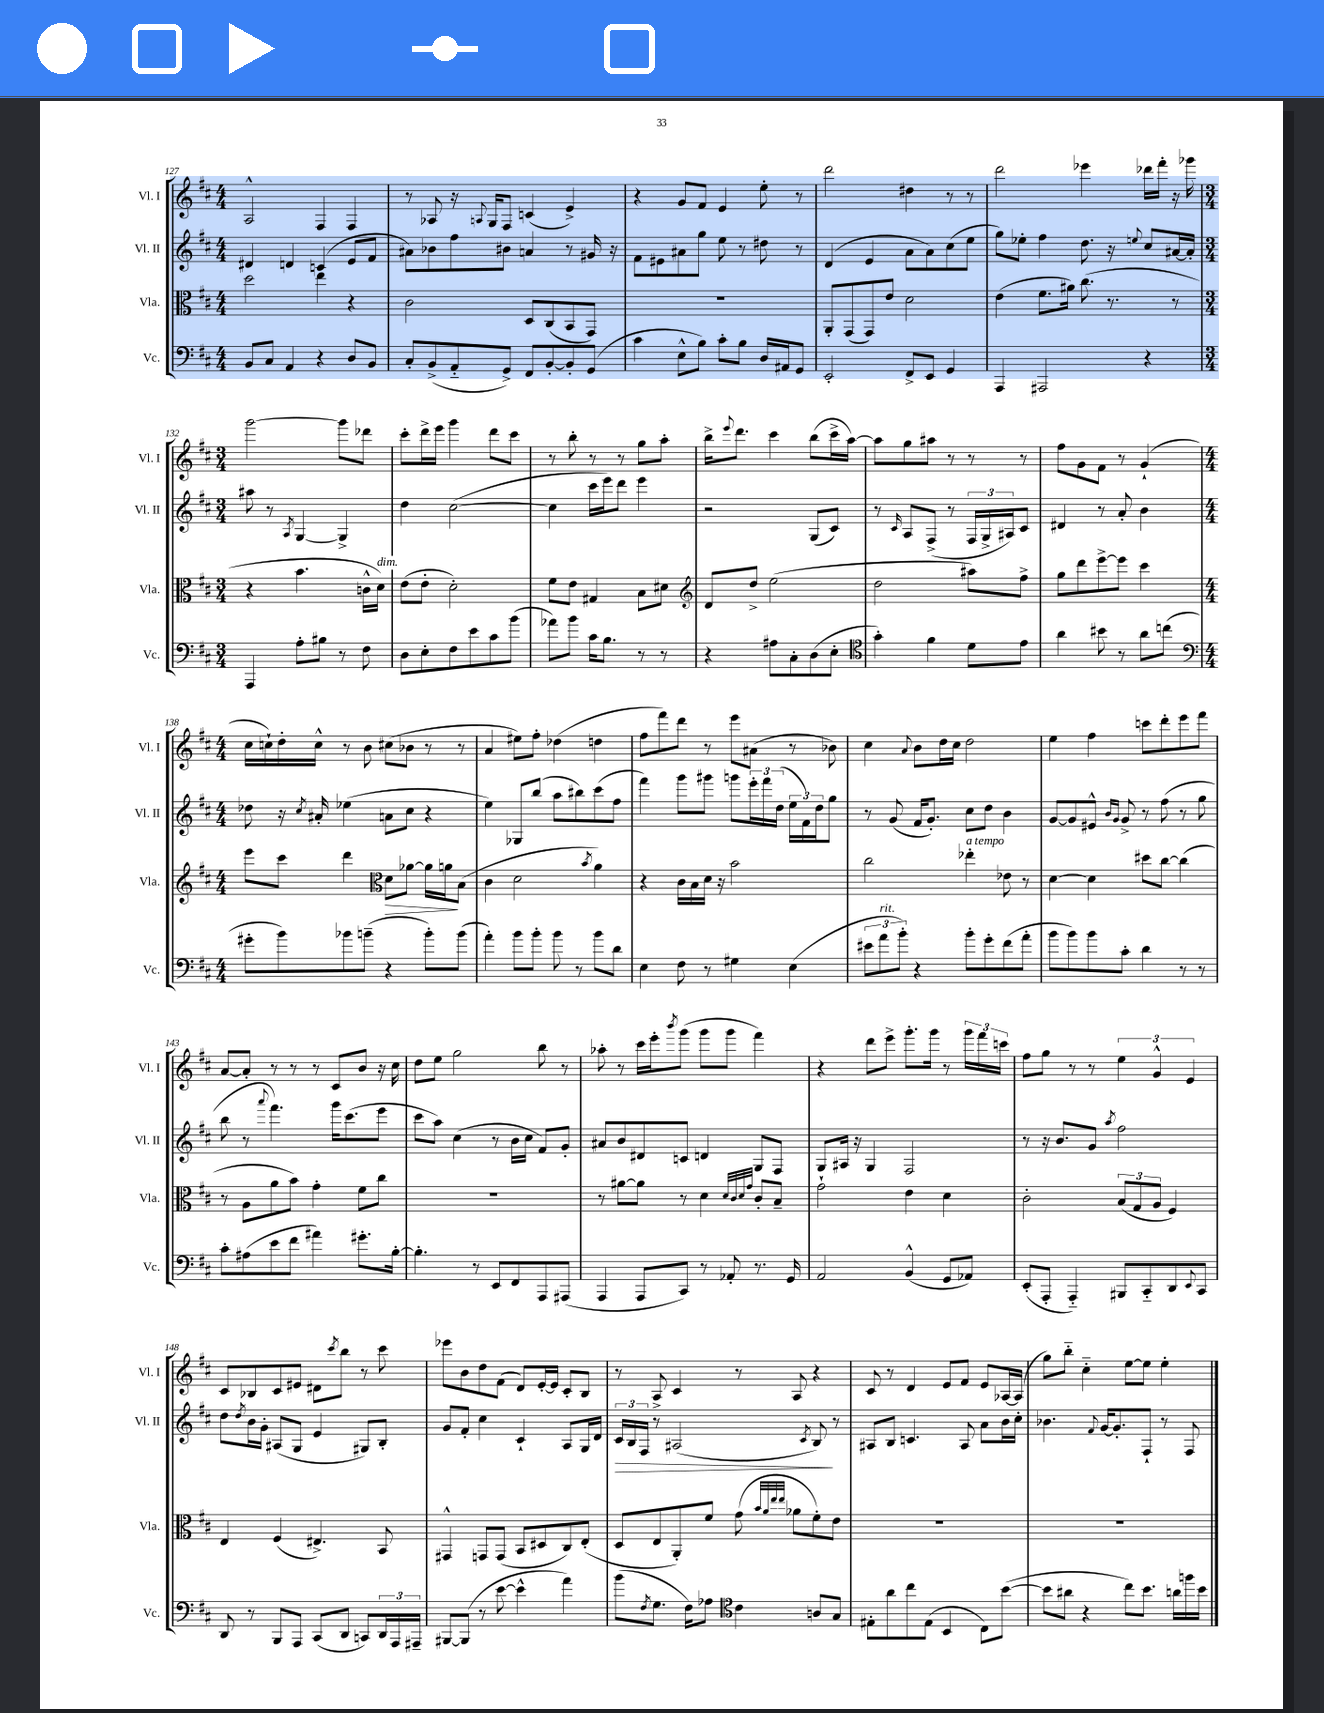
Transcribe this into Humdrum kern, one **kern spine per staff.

**kern	**kern	**dynam	**kern	**dynam	**kern
*part4	*part3	*part3	*part2	*part2	*part1
*staff4	*staff3	*staff3	*staff2	*staff2	*staff1
*I"Vc.	*I"Vla.	*	*I"Vl. II	*	*I"Vl. I
*I'Vc.	*I'Vla.	*	*I'Vl. II	*	*I'Vl. I
*clefF4	*clefC3	*	*clefG2	*	*clefG2
*k[f#c#]	*k[f#c#]	*	*k[f#c#]	*	*k[f#c#]
*M4/4	*M4/4	*	*M4/4	*	*M4/4
=127	=127	=127	=127	=127	=127
8BB/L	2dd\	.	4d#X/	.	2A^^/
8C#/J	.	.	.	.	.
4AA/	.	.	4dn/	.	.
4r	4ee\	.	(4cn/	.	4F#/
8D/L	4r	.	8e/L	.	4F#/
8BB/J	.	.	8f#/J	.	.
=128	=128	=128	=128	=128	=128
8C#'/L	2c#\	.	8a#X\L)	.	8r
(8BB^/	.	.	8b-X\	.	8A-X/
8AA/	.	.	8ff#\	.	16r
.	.	.	.	.	8qqAn/
.	.	.	.	.	16G/KL
8GG^/J)	.	.	8b#X\J	.	8F#/J
8FF#/L	8D/L	.	4an/	.	(4cn/
[8BB'/	(8C#/	.	.	.	.
8BB'/]	8BB/	.	8r	.	4e^/)
(8GG/J	8GG/J)	.	16g#X/	.	.
.	.	.	16r	.	.
=129	=129	=129	=129	=129	=129
4c#\	1r	.	8f#\L	.	4r
.	.	.	8e#X\	.	.
8E^^\L	.	.	8a#X\	.	8g/L
8B\J)	.	.	8gg\J	.	8f#/J
8c#'\L	.	.	8ee\	.	4e/
8B\J	.	.	8r	.	.
16D/LL	.	.	8dd#X\	.	8ee'\
16AA#X/J	.	.	.	.	.
8GG/J	.	.	8r	.	8r
=130	=130	=130	=130	=130	=130
2EE'/	8AA'/L	.	(4d/	.	2ddd\
.	(8GG/	.	.	.	.
.	8GG/)	.	4e/	.	.
.	8e/J	.	.	.	.
8FF#^/L	2d\	.	8a\L	.	4dd#X\
8EE/J	.	.	8a\)	.	.
4GG/	.	.	(8cc#\	.	8r
.	.	.	8ee\J	.	8r
=131	=131	=131	=131	=131	=131
4AAA/	(4e\	.	8gg\L)	.	2ddd\
.	.	.	8ee-X'\J	.	.
2AAA#X/	8.f#\L	.	4ff#\	.	.
.	16a#X\Jk)	.	.	.	.
.	(8.cc#\	.	8.dd\	.	4eee-X\
.	8.r	.	16r	.	.
.	.	.	8qqeen/	.	.
4r	.	.	8cc#/L	.	16ddd-X\LL
.	.	.	.	.	16fff#'\JJ
.	8r	.	[16a#X/L	.	16r
.	.	.	16a#'/JJ]	.	16ggg-X\
!!LO:LB:g=z
=132	=132	=132	=132	=132	=132
*M3/4	*M3/4	*	*M3/4	*	*M3/4
4AAA/	4r	.	8aa#X\	.	[2ggg\
.	.	.	8r	.	.
.	.	.	8qA/	.	.
8A'\L	4.b\	.	[4G/	.	.
8B#X\J	.	.	.	.	.
8r	.	.	4G^/]	.	8ggg\L]
8F#\	16cn^^\LL	.	.	.	8ddd-X\J
!	!LO:TX:a:i:t=dim.	!	!	!	!
.	16d\JJ)	.	.	.	.
=133	=133	=133	=133	=133	=133
8D\L	(8e\L	.	4dd\	.	8ccc#'\L
8E'\	8e'\J	.	.	.	16ddd^\L
.	.	.	.	.	16eee\JJ
8F#\	2d'\)	.	([2cc#\	.	4ggg\
8e\	.	.	.	.	.
8c#\	.	.	.	.	8ddd\L
(8b\J	.	.	.	.	8ccc#\J
=134	=134	=134	=134	=134	=134
8a-X\L)	8f#\L	.	4cc#\]	.	8r
8b\J	8e\J	.	.	.	8bb'\
16c#\KL	4G#X/	.	16ccc#\LL	.	8r
8.B\J	.	.	16eee\J)	.	.
.	.	.	8ddd\J	.	8r
8r	8B\L	.	4eee\	.	8gg\L
8r	8d#X\J	.	.	.	8aa'\J
=135	=135	=135	=135	=135	=135
*	*clefG2	*	*	*	*
4r	8d/L	.	2r	.	16bb^\KL
.	.	.	.	.	8qqeee/
.	.	.	.	.	8.ddd\J
.	8dd^/J	.	.	.	.
8A#X\L	(2ee\	.	.	.	4ccc#\
8C#'\	.	.	.	.	.
(8D\	.	.	(8G/L	.	(8bb\L
8E'\J	.	.	8c#/J)	.	16ccc#^\L
.	.	.	.	.	[16aa\JJ)
=136	=136	=136	=136	=136	=136
*clefC4	*	*	*	*	*
4g'\)	2dd\	.	8r	.	8aa\L]
.	.	.	16qqc#/	.	.
.	.	.	8A/L	.	8gg\
4f#\	.	.	(8F#^/J	.	8aa#X\J
.	.	.	8r	.	8r
8d\L	8aa#X\L)	.	24F#/LL	.	8r
.	.	.	24G^/	.	.
.	.	.	24A#X/J)	.	.
8e\J	8ff#^\J	.	8c#/J	.	8r
=137	=137	=137	=137	=137	=137
4a\	8gg\L	.	4d#X/	.	8ff#\L
.	8ddd\	.	.	.	8g\
8b#X\	[8eee^\	.	8r	.	8f#\J
8r	8eee\J]	.	8a'/	.	8r
8a\L	4ccc#\	.	4b\	.	(4g`/
(8ccn\J	.	.	.	.	.
!!LO:LB:g=z
=138	=138	=138	=138	=138	=138
*clefF4	*	*	*	*	*
*M4/4	*M4/4	*	*M4/4	*	*M4/4
8g#X'\L	8eee\L	.	8dd-X\	.	16cc#\LL
.	.	.	.	.	16ccn`\)
8b\)	8ccc#\J	.	16r	.	16dd'\
.	.	.	8qcc#/	.	.
.	.	.	16a#X'/	.	16cc^^\JJ
8b-X\	4ddd\	.	(4ee-X\	.	8r
(8bn~\J	.	.	.	.	8b\
*	*clefC3	*	*	*	*
!	!	!LO:HP:b	!	!	!
4r	8d\L	>	8an\L	.	(8cc#X\L
.	[8a-X\J	.	8cc#\J	.	8b-X\J
8b'\L)	16a-\LL]	.	4r	.	8r
.	16an\J	.	.	.	.
(8b\J	(8B\J	]	.	.	8r
=139	=139	=139	=139	=139	=139
4a'\)	4c#\	.	4ee\)	.	4a/
8b\L	2d\	.	8G-X/L	.	8ee#X\L)
8b'\J	.	.	(8bb/J	.	8ff#'\J
8b\	.	.	8aa\L	.	(4dd-X\
8r	.	.	8bb#X\)	.	.
.	8qb/	.	.	.	.
8b\L	4a\)	.	(8ccc#\	.	4ddn\
8d\J	.	.	8ff#\J	.	.
=140	=140	=140	=140	=140	=140
4E\	4r	.	4fff#\)	.	8ff#\L
.	.	.	.	.	8fff#\)
8F#\	16c#\LL	.	8ggg\L	.	8ddd\J
.	16B\	.	.	.	.
8r	16d\JJ	.	8ggg#X\J	.	8r
.	16r	.	.	.	.
4G#X\	2b\	.	8gggn\L	.	8eee\L
.	.	.	24eee'\L	.	(8a#X\J
.	.	.	24fff#\	.	.
.	.	.	(24dd\JJ	.	.
(4E\	.	.	24ee\LL	.	8r
.	.	.	24f#\)	.	.
.	.	.	24dd\J	.	.
.	.	.	8gg\J	.	8b-X\)
=141	=141	=141	=141	=141	=141
12e#X\L	2cc#\	.	8r	.	4cc#\
!LO:TX:a:i:t=rit.	!	!	!	!	!
12a\	.	.	.	.	.
.	.	.	(8g/	.	.
12b'\J)	.	.	.	.	.
.	.	.	.	.	8qqa/
4r	.	.	16f#/KL	.	8b\L
.	.	.	8.g'/J)	.	.
.	.	.	.	.	16dd\L
.	.	.	.	.	16cc#\JJ
!	!LO:TX:a:i:t=a tempo	!	!	!	!
8b'\L	4ee-X'\	.	8cc#\L	.	2dd\
8g'\	.	.	8dd\J	.	.
(8f#\	8e-X\	.	4b\	.	.
8a'\J	8r	.	.	.	.
=142	=142	=142	=142	=142	=142
8b\L	[4d\	.	[8g/L	.	4ee\
8b\)	.	.	8g/]	.	.
8b\	4d\]	.	8e#X^^/J	.	4ff#\
.	.	.	16qqb/LL	.	.
.	.	.	16qqg/JJ	.	.
8c#'\J	.	.	8g^/	.	.
4d\	8dd#X\L	.	8r	.	8cccn\L
.	[8cc#\J	.	(8ff#\	.	8ddd'\
8r	(4cc#\]	.	8r	.	8eee\
8r	.	.	8gg\	.	8fff#\J
!!LO:LB:g=z
=143	=143	=143	=143	=143	=143
8c#'\L	8r	.	8bb\	.	[8a/L
(8A#X\	8A\L	.	8r	.	8a'/J]
.	.	.	8qqaaa/	.	.
8e\	8a\	.	4.fff#\)	.	8r
8f#\J	8b\J)	.	.	.	8r
4a#X\)	4g'\	.	.	.	8r
.	.	.	16ggg\KL	.	8c#/L
.	.	.	(8.ccc#\	.	.
8.g#X'\L	8f#\L	.	.	.	8b/J
.	8cc#\J	.	8eee\J	.	16r
[16B'\Jk	.	.	.	.	16cc#\
=144	=144	=144	=144	=144	=144
4.B'\]	1r	.	8ccc#\L	.	8dd\L
.	.	.	8aa\J)	.	8ee\J
.	.	.	(4cc#\	.	2gg\
8r	.	.	.	.	.
8EE/L	.	.	8r	.	.
8FF#/	.	.	16b\LL	.	.
.	.	.	16cc#\JJ	.	.
8AAA/	.	.	8f#/L)	.	8bb\
(8AAA#X/J	.	.	8g'/J	.	8r
=145	=145	=145	=145	=145	=145
4AAA/	8r	.	8a#X/L	.	8aa-X'\
.	[8a#X\L	.	8b/	.	8r
8AAA/L	8a#\J]	.	8d#X/	.	16ccc#\LL
.	.	.	.	.	16eee'\J
.	.	.	.	.	8qbbb/
8CC#/J)	8r	.	8cn/J	.	(8ggg\J
8r	4d\	.	4dn/	.	8ggg\L
8AA-X'/	.	.	.	.	8ggg\J
.	32qqd/LLL	.	.	.	.
.	32qqc#/	.	.	.	.
.	32qqd/	.	.	.	.
.	32qqg/JJJ	.	.	.	.
8.r	8c#'/L	.	8G/L	.	4fff#\)
.	8B~/J	.	8F#/J	.	.
16GG/	.	.	.	.	.
=146	=146	=146	=146	=146	=146
2AA/	2g`\	.	8G/L	.	4r
.	.	.	16A#X/Jk	.	.
.	.	.	16r	.	.
.	.	.	4G/	.	8ddd\L
.	.	.	.	.	8eee^\J
(4BB^^/	4e\	.	2F#/	.	8.ggg'\L
.	.	.	.	.	16ggg\Jk
8GG/L	4d\	.	.	.	8r
8AA-X/J)	.	.	.	.	24ggg\LL
.	.	.	.	.	24fff#\
.	.	.	.	.	24cccn\JJ
=147	=147	=147	=147	=147	=147
(8EE'/L	2c#'\	.	8r	.	8ff#\L
8AAA'/J	.	.	16r	.	8gg\J
.	.	.	8.b/L	.	.
4AAA/)	.	.	.	.	8r
.	.	.	8g/J	.	8r
.	.	.	8qaa/	.	.
8BBB#X/L	(12B/L	.	2ff#\	.	6ee\
.	12G/	.	.	.	.
8CC#/	.	.	.	.	.
.	12A/J	.	.	.	6g^^/
8DD/	4F#/)	.	.	.	.
.	.	.	.	.	6e/
8qqEE/	.	.	.	.	.
8CC#/J	.	.	.	.	.
!!LO:LB:g=z
=148	=148	=148	=148	=148	=148
8DD/	4E/	.	8dd\L	.	8c#/L
.	.	.	8qdd/	.	.
8r	.	.	16b\L	.	8B-X/
.	.	.	16g'\JJ	.	.
8BBB/L	(4F#/	.	(8A#X/L	.	8c#/
8AAA/J	.	.	8G/J	.	8e#X/J
(8CC#/L	4.E#X^/)	.	4e/	.	8d#X\L
.	.	.	.	.	8qccc#/
8DD/J	.	.	.	.	8bb\J
8CCn/L)	.	.	8G#X/L)	.	8r
24DD/L	8BB/	.	8B'/J	.	8ccc#\
24AAA/	.	.	.	.	.
24AAA#X~/JJ	.	.	.	.	.
=149	=149	=149	=149	=149	=149
[8BBB#X/L	4GG#X^^/	.	8g/L	.	8eee-X\L
(8BBB#/J]	.	.	8f#'/J	.	8b\
8r	8GGn/L	.	4cc#\	.	8dd\
[8e\	(8GG/J	.	.	.	(8f#\J
4e^^\]	8BB/L	.	4c#`/	.	8d/L)
.	8D#X/	.	.	.	[16e'/L
.	.	.	.	.	16e/JJ]
4a\)	8C#/)	.	8A/L	.	8c#'/L
.	(8E'/J	.	16G/L	.	8B/J
.	.	.	16d/JJ	.	.
=150	=150	=150	=150	=150	=150
!	!	!	!	!LO:HP:b	!
(8b\L	8D/L	.	24c#/LL	>	8r
.	.	.	24B/	.	.
.	.	.	24F#/JJ	.	.
8qF#/	.	.	.	.	.
8.G\J	8E/	.	8r	.	8A^/
.	8AA'/)	.	(2A#X/	.	4c#/
16F#\KL)	.	.	.	.	.
8A-X\J	8f#/J	.	.	.	.
*clefC4	*	*	*	*	*
4c#\	(8g\	.	.	.	8r
.	32qqb/LLL	.	.	.	.
.	32qqa/	.	.	.	.
.	32qqee/	.	.	.	.
.	32qqee/JJJ	.	.	.	.
.	8a-X\L	.	.	.	8A/
.	.	.	8qc#/	.	.
8An/L	8f#'\)	.	8B/)	.	4r
8G/J	8e\J	.	8r	]	.
=151	=151	=151	=151	=151	=151
8E#X'\L	1r	.	8A#X/L	.	8c#/
8a\	.	.	8B/J	.	8r
8cc#\	.	.	4.cn/	.	4d/
(8E#\J	.	.	.	.	.
4BB/	.	.	.	.	8e/L
.	.	.	8A#/	.	8f#/J
8C#\L)	.	.	8a\L	.	8e/L
([8b\J	.	.	16b\L	.	[16A-X/L
.	.	.	16cc#'\JJ	.	(16A-/JJ]
=152	=152	=152	=152	=152	=152
8b\L]	1r	.	4.b-X\	.	8gg\L)
8a#X\J	.	.	.	.	8bb\J
4r	.	.	.	.	4cc#\
.	.	.	8qqf#/	.	.
.	.	.	[16g/KL	.	.
.	.	.	8.g'/]	.	.
8cc#\L)	.	.	.	.	[8ee\L
8.b\J	.	.	8F#`/J	.	8ee\J]
.	.	.	8r	.	4ee'\
16an\LL	.	.	.	.	.
16ffn\	.	.	8F#/	.	.
16b\JJ	.	.	.	.	.
==	==	==	==	==	==
*-	*-	*-	*-	*-	*-
